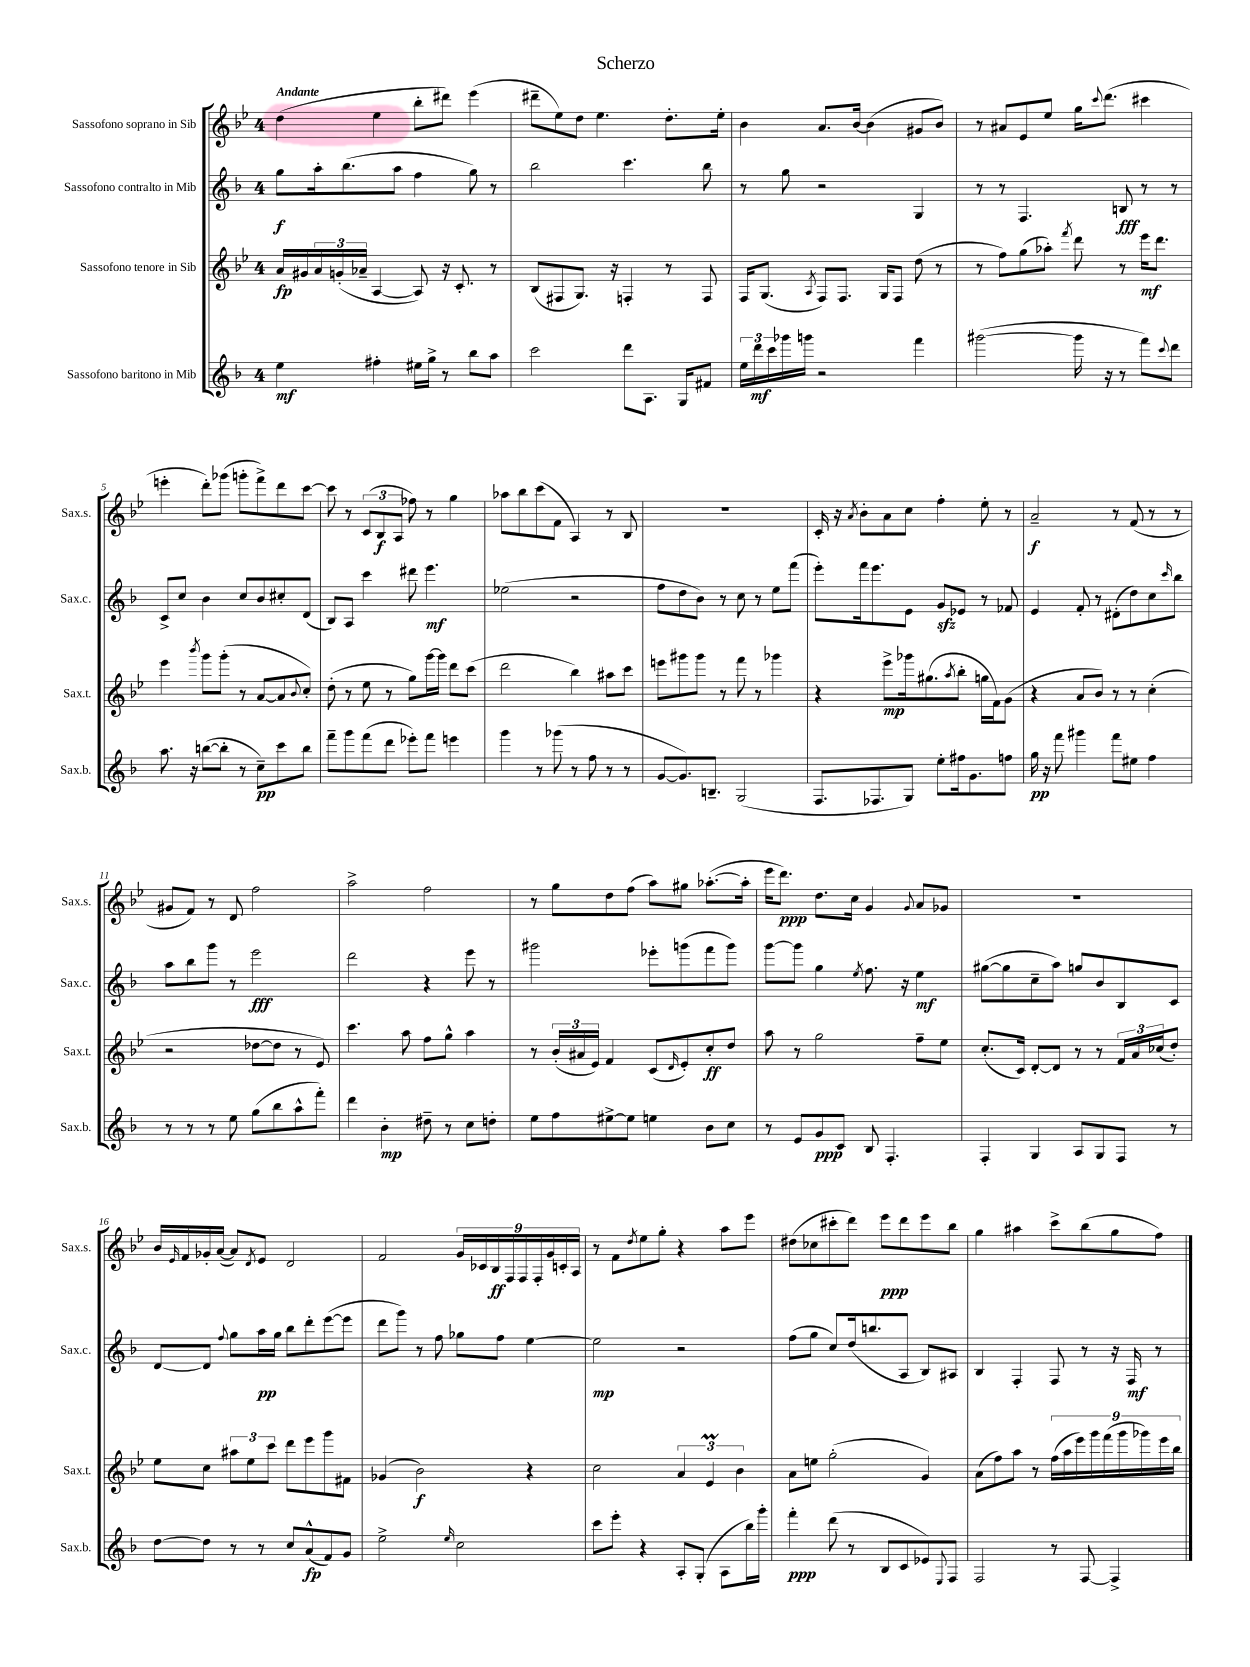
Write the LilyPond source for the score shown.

\header { title = "Scherzo" }
<<
\new StaffGroup <<
\new Staff = "s0" \with { instrumentName = "Sassofono soprano in Sib" shortInstrumentName = "Sax.s." } {
    \clef treble \key bes \major \once \override Staff.TimeSignature.style = #'single-digit \time 4/4 \tempo "Andante"
    d''4( ees''4 bes''8-. dis'''8) ees'''4( |
    dis'''8-- ees''8) d''8 ees''4. d''8.-. ees''16-. |
    bes'4 a'8. bes'16~ bes'4( gis'8 bes'8) |
    r8 ais'8 ees'8 ees''8 g''16 \appoggiatura { c'''8 } d'''8.( cis'''4 |
    e'''4-. d'''8-.) ges'''8( g'''8-. f'''8->) d'''8 c'''8~ |
    c'''8 r8 \tuplet 3/2 { c'8( bes8\f a8 } fes''8) r8 g''4 |
    aes''8 bes''8 c'''8( f'8 a4) r8 bes8 |
    R1 |
    c'16-. r16 \acciaccatura { a'8 } bes'8-. a'8 c''8 f''4-. ees''8-. r8 |
    a'2--\f r8 f'8( r8 r8 |
    gis'8 f'8) r8 d'8 f''2 |
    a''2-> f''2 |
    r8 g''8 d''8 f''8( a''8) gis''8 aes''8.~-.( aes''16-. |
    ees'''16 d'''8.\ppp) d''8. c''16 g'4 \appoggiatura { g'8 } a'8 ges'8 |
    R1 |
    bes'16 \grace { ees'16 } f'16 ges'16-. a'16~( a'8) \acciaccatura { d'8 } ees'8 d'2 |
    f'2 \tuplet 9/8 { g'16 ces'16 bes16\ff f16 f16 f16-. g'16 c'16-. a16 } |
    r8 f'8 \acciaccatura { d''8 } ees''8 g''8-. r4 a''8 ees'''8 |
    dis''8( ces''8 cis'''8-. d'''8) ees'''8\ppp d'''8 ees'''8 bes''8 |
    g''4 ais''4 c'''8-> bes''8( g''8 f''8) \bar "|." |
}
\new Staff = "s1" \with { instrumentName = "Sassofono contralto in Mib" shortInstrumentName = "Sax.c." } {
    \clef treble \key f \major \once \override Staff.TimeSignature.style = #'single-digit \time 4/4
    g''8\f a''16-. bes''8.( a''8 f''4 g''8) r8 |
    bes''2 c'''4. bes''8 |
    r8 g''8 r2 g4 |
    r8 r8 f4. b8\fff r8 r8 |
    c'8-> c''8 bes'4 c''8 bes'8 cis''8-. d'8( |
    bes8) a8 c'''4 dis'''8 e'''4.\mf |
    ees''2( r2 |
    f''8 d''8 bes'8) r8 c''8 r8 e''8 f'''8( |
    e'''8-.) f'''16 e'''8. e'8 g'8\sfz ees'8 r8 fes'8 |
    e'4 f'8-. r8 dis'8-.( d''8) c''8 \grace { c'''16 } bes''8 |
    a''8 bes''8 g'''8 r8 e'''2\fff |
    d'''2 r4 e'''8 r8 |
    gis'''2 ees'''8-. g'''8( f'''8 g'''8) |
    g'''8~ g'''8 g''4 \acciaccatura { e''8 } f''8. r16 e''4\mf |
    gis''8~( gis''8 c''8-- a''8) g''8 bes'8 bes8 c'8 |
    d'8~ d'8 \appoggiatura { f''8 } g''8 a''16\pp g''16 bes''8 d'''8-. e'''8~( e'''8 |
    d'''8 g'''8) r8 f''8 ges''8 f''8 e''4~ |
    e''2\mp r2 |
    f''8( g''8 c''8) d''16( b''8. a8 bes8) ais8 |
    bes4 f4-. f8 r8 r16 f16\mf r8 \bar "|." |
}
\new Staff = "s2" \with { instrumentName = "Sassofono tenore in Sib" shortInstrumentName = "Sax.t." } {
    \clef treble \key bes \major \once \override Staff.TimeSignature.style = #'single-digit \time 4/4
    a'16\fp gis'16 \tuplet 3/2 { a'16 g'16-.( aes'16-- } a4~ a8) r16 c'8.-. r8 |
    bes8( fis8 g8.) r16 f4-. r8 f8 |
    f16 g8.( \acciaccatura { a8 } f8) f8. g16 f8 d''8( r8 |
    r8 f''8) g''8( aes''8-.) \acciaccatura { f'''8 } d'''8 r8 ees'''16\mf d'''8. |
    ees'''4 \acciaccatura { bes'''8 } g'''8 g'''8-.( r8 a'8~ a'8 \appoggiatura { bes'8 } c''8-.) |
    d''8-.( r8 ees''8 r8 g''8) g'''16~ g'''16 d'''8 c'''8( |
    d'''2 bes''4) ais''8 c'''8 |
    e'''8 gis'''8 gis'''8 r8 f'''8 r8 ges'''4 |
    r4 ees'''8->\mp ges'''16 gis''8.( \acciaccatura { a''8 } bes''8-. g''16 f'16) g'8( |
    r4 a'8 bes'8) r8 r8 c''4-.( |
    r2 des''8~ des''8 r8 ees'8) |
    c'''4. a''8 f''8 g''8-^ a''4 |
    r8 \tuplet 3/2 { bes'16-.( ais'16 ees'16) } f'4 c'8( \grace { d'16 } ees'8-.) c''8-.\ff d''8 |
    a''8 r8 g''2 f''8-- ees''8 |
    c''8.-.( c'16) d'8~-. d'8 r8 r8 \tuplet 3/2 { f'16 a'16 ces''16( } d''8-.) |
    ees''8 c''8 \tuplet 3/2 { ais''8 ees''8 c'''8 } d'''8 ees'''8 g'''8 fis'8 |
    ges'4( bes'2\f) r4 |
    c''2 \tuplet 3/2 { a'4 ees'4\prall bes'4 } |
    a'8 e''8 g''2-.( g'4) |
    a'8( f''8) a''8 r8 \tuplet 9/8 { f''16( a''16 ees'''16) g'''16 f'''16( g'''16 ges'''16) ees'''16 bes''16 } \bar "|." |
}
\new Staff = "s3" \with { instrumentName = "Sassofono baritono in Mib" shortInstrumentName = "Sax.b." } {
    \clef treble \key f \major \once \override Staff.TimeSignature.style = #'single-digit \time 4/4
    e''4\mf fis''4-. eis''16 g''16-> r8 bes''8 a''8 |
    c'''2 d'''8 a8. g16 fis'8 |
    \tuplet 3/2 { e''16 d'''16\mf c'''16 } ges'''16 g'''16 r2 f'''4 |
    gis'''2~( gis'''16 r16 r8 f'''8) \appoggiatura { c'''8 } d'''8 |
    a''8. r16 b''8~( b''8-. r8 c''8--\pp) c'''8 b''8 |
    f'''8-- g'''8 f'''8( d'''8 ees'''8-.) f'''8 e'''4 |
    g'''4 r8 ges'''8( r8 f''8 r8 r8 |
    g'8~ g'8.) b8.-- g2( |
    f8. fes8. g8) e''8-. fis''16 g'8. f''8 |
    g''16\pp r16 f'''8 gis'''4 f'''8 eis''8 f''4 |
    r8 r8 r8 e''8 g''8( bes''8 a''8-^ f'''8-.) |
    d'''4 bes'4-.\mp dis''8-- r8 c''8 d''8-. |
    e''8 f''8 eis''8~-> eis''8 e''4 bes'8 c''8 |
    r8 e'8 g'8\ppp c'8 bes8 f4.-. |
    f4-. g4 a8 g8 f8 r8 |
    d''8~ d''8 r8 r8 c''8 a'8-^\fp( f'8) g'8 |
    e''2-> \grace { e''16 } c''2 |
    c'''8 e'''8-. r4 a8-. g8-.( a8 bes''16) g'''16-. |
    f'''4-.\ppp d'''8( r8 bes8 c'8 ees'8) \appoggiatura { e8 } f8 |
    f2 r8 f8~ f4-> \bar "|." |
}
>>
>>
